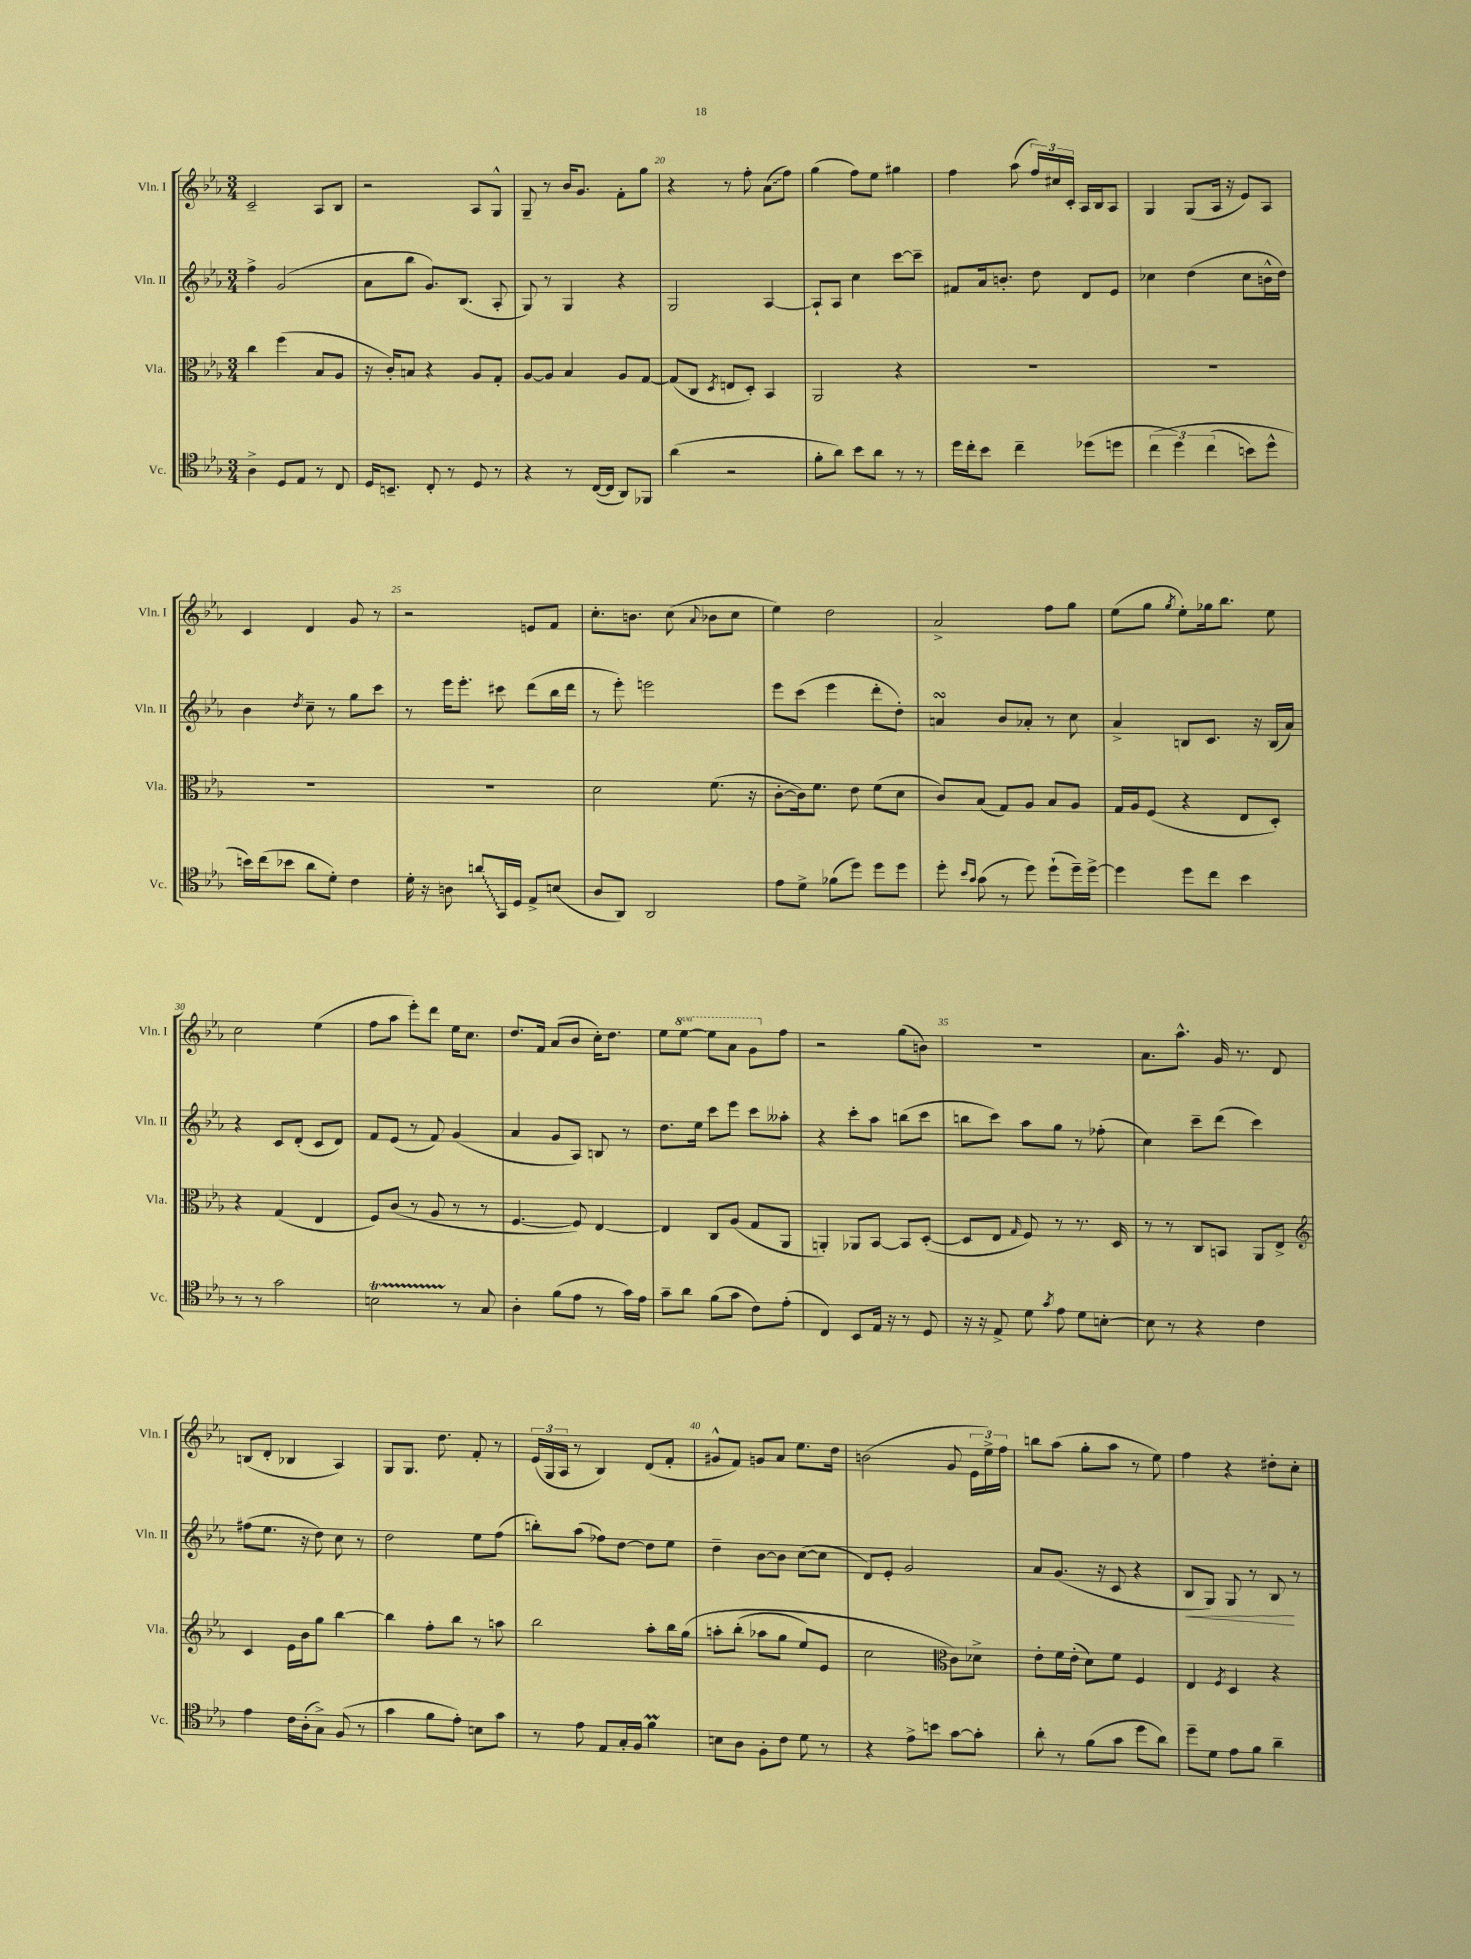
<<
\new StaffGroup <<
\new Staff = "s0" \with { instrumentName = "Vln. I" shortInstrumentName = "Vln. I" } {
    \clef treble \key ees \major \numericTimeSignature \time 3/4 \set Staff.ottavationMarkups = #ottavation-simple-ordinals
    \autoBeamOff c'2-- aes8[ bes8] |
    r2 aes8[ g8]-^ |
    g8-- r8 bes'16[ g'8.] f'8[-. g''8] |
    r4 r8 f''8-. \once \override Glissando.style = #'zigzag aes'8[\glissando( f''8]) |
    g''4( f''8[) ees''8] gis''4 |
    f''4 aes''8( \tuplet 3/2 { f''16[) cis''16 c'16]-. } aes16[ bes16 aes8] |
    g4 g8[( aes16] r16 ees'8[) aes8] |
    c'4 d'4 g'8 r8 |
    r2 e'8[ f'8] |
    c''8.[-. b'8.] c''8( \appoggiatura { aes'8 } bes'8[ c''8] |
    ees''4) d''2 |
    aes'2-> f''8[ g''8] |
    ees''8[( g''8] \acciaccatura { g''8 } ees''8[-.) ges''16 bes''8.] ees''8 |
    c''2 ees''4( |
    f''8[ aes''8] ees'''8[-.) d'''8] ees''16[ c''8.] |
    d''8.[ f'16] aes'8[( bes'8] c''16[-.) d''8.] |
    ees''8[ \ottava #1 ees'''8]~ ees'''8[ aes''8] g''8[ \ottava #0 f''8] |
    r2 g''8[( b'8]) |
    R2. |
    aes'8.[ aes''8.]-^ g'16 r8. d'8 |
    b8[( d'8]-. bes4 aes4) |
    g8[ g8.] d''8. f'8-. r8 |
    \tuplet 3/2 { ees'16[( g16 aes16] } r8 bes4) d'8[( f'8]-. |
    gis'8[-^ f'8]) g'8[ aes'8] ees''8.[ d''16] |
    b'2( g'8 \tuplet 3/2 { ees'16[ ees''16->) f''16] } |
    b''8[ aes''8]( g''8[-. aes''8] r8 ees''8) |
    f''4 r4 dis''8[-. c''8]-. \bar "|." |
}
\new Staff = "s1" \with { instrumentName = "Vln. II" shortInstrumentName = "Vln. II" } {
    \clef treble \key ees \major \numericTimeSignature \time 3/4
    \autoBeamOff f''4-> g'2( |
    aes'8[ bes''8] g'8.[) bes8.]( aes8-. |
    g8) r8 g4 r4 |
    g2 aes4~ |
    aes8[-! aes8] c''4 c'''8[~ c'''8]-- |
    fis'8[ aes'16 b'8.]-. d''8 d'8[ ees'8] |
    ces''4 d''4( ces''8[ b'16-^ d''16]) |
    bes'4 \acciaccatura { d''8 } c''8-- r8 g''8[ c'''8] |
    r8 ees'''16[ ees'''8.]-. cis'''8 d'''8[( bes''16 d'''16] |
    r8 ees'''8-.) e'''2 |
    ees'''8[ c'''8]( ees'''4 d'''8[-. d''8]-.) |
    a'4\turn bes'8[ aes'8]-. r8 c''8 |
    aes'4-> b8[ c'8.] r16 b16[( aes'16]) |
    r4 c'8[ d'8]-.( c'8[ d'8]) |
    f'8[ ees'8]( r8 f'8) g'4( |
    aes'4 g'8[ aes8]) b8 r8 |
    d''8.[ ees''16] c'''8[ ees'''8] c'''8[ aeses''8]-. |
    r4 c'''8[-. aes''8] b''8[( c'''8] |
    b''8[ c'''8]) aes''8[ g''8] r8 fes''8-.( |
    c''4) c'''8[-- d'''8]( c'''4) |
    fis''8[( ees''8.] r16 d''8) c''8 r8 |
    d''2 ees''8[ f''8]( |
    b''8[-.) aes''8]( fes''8[) d''8]~ d''8[ ees''8] |
    d''4-- bes'8[~ bes'8] c''8[~( c''8] |
    d'8[) ees'8]-. g'2 |
    aes'8[ g'8.]( r16 c'8 r4 |
    bes8[\< g8]) g8 r8 bes8\! r8 \bar "|." |
}
\new Staff = "s2" \with { instrumentName = "Vla." shortInstrumentName = "Vla." } {
    \clef alto \key ees \major \numericTimeSignature \time 3/4
    \autoBeamOff c''4 f''4( bes8[ aes8] |
    r16 c'16[-.) b8] r4 aes8[ g8]-. |
    aes8[~ aes8] bes4 aes8[ g8]~ |
    g8[( c8] \acciaccatura { d8 } e8[ d8]-.) bes,4 |
    aes,2 r4 |
    R2. |
    R2. |
    R2. |
    R2. |
    d'2 f'8.( r16 |
    c'8[~-. c'16) f'8.] ees'8 f'8[( d'8] |
    c'8[) bes8]( g8[) aes8] bes8[ aes8] |
    g16[ aes16 f8]( r4 ees8[ d8]-.) |
    r4 g4( ees4 |
    f8[) c'8]( r8 aes8 r8 r8 |
    f4.~ f8) ees4~ |
    ees4 c8[ aes8]( g8[ aes,8] |
    a,4-.) aes,8[ bes,8]~ bes,8[ d8]~-.( |
    d8[ ees8] \grace { g16 } f8) r8 r8. d16 |
    r8 r8 c8[ b,8] aes,8[ ees8]-> |
    \clef treble c'4 ees'16[ bes'16 g''8] bes''4~ |
    bes''4 f''8[-. bes''8] r8 a''8 |
    bes''2 aes''8[-. bes''16 g''16]\( |
    a''8[-. bes''8]-.( aes''8[ g''8] ees''8[) ees'8] |
    c''2 \clef alto c'8[\) des'8]-> |
    ees'8[-. f'16 ees'16]-.( d'8[) f'8] f4 |
    ees4 \acciaccatura { f8 } d4 r4 \bar "|." |
}
\new Staff = "s3" \with { instrumentName = "Vc." shortInstrumentName = "Vc." } {
    \clef tenor \key ees \major \numericTimeSignature \time 3/4
    \autoBeamOff aes4-> d8[ ees8] r8 c8 |
    d16[ b,8.]-- c8-. r8 d8 r8 |
    r4 r8 c16[~( c16] aes,8[) fes,8] |
    aes'4( r2 |
    f'8[-. aes'8]) bes'8[ aes'8] r8 r8 |
    d''16[ c''16-. bes'8] c''4-- des''8[( d''8] |
    \tuplet 3/2 { c''4\( d''4) c''4( } b'8[) d''8]-^ |
    b'16[\) c''16( bes'8] aes'8[ d'8]-.) c'4 |
    d'16-. r16 a8 \once \override Glissando.style = #'zigzag a'8[\glissando g,16 d16] ees8[-> b8]( |
    aes8[ aes,8]) aes,2 |
    ees'8[ d'8]-> fes'8[( d''8]) d''8[ d''8] |
    d''8-. \grace { bes'16[ g'16] } g'8( r8 d''8) d''8[-!( d''16--) d''16]~-> |
    d''4 d''8[ c''8] bes'4 |
    r8 r8 g'2 |
    b2\startTrillSpan r8\stopTrillSpan g8 |
    aes4-. f'8[( ees'8] r8 g'16[) ees'16] |
    g'8[-- aes'8] f'8[( g'8] c'8[) ees'8]-.( |
    c4) bes,8[ ees16] r16 r8 d8 |
    r16 r16 ees8-> d'8 \acciaccatura { g'8 } ees'8 d'8[ b8]~-. |
    b8 r8 r4 c'4 |
    ees'4 c'16[ aes16-.( g8]->) f8( r8 |
    g'4 f'8[ ees'8]-.) b8[ g'8] |
    r8 ees'8 ees8[ g16-. f16] f'4\prall |
    b8[ aes8] f8[-. c'8] d'8 r8 |
    r4 ees'8[-> b'8] g'8[~ g'8]-. |
    aes'8-. r8 f'8[( g'8] d''8[ aes'8]) |
    d''8[-- d'8] ees'8[ f'8] aes'4-- \bar "|." |
}
>>
>>
\layout { \context { \Score currentBarNumber = #17 \override BarNumber.break-visibility = ##(#f #t #t) barNumberVisibility = #(every-nth-bar-number-visible 5) } }
